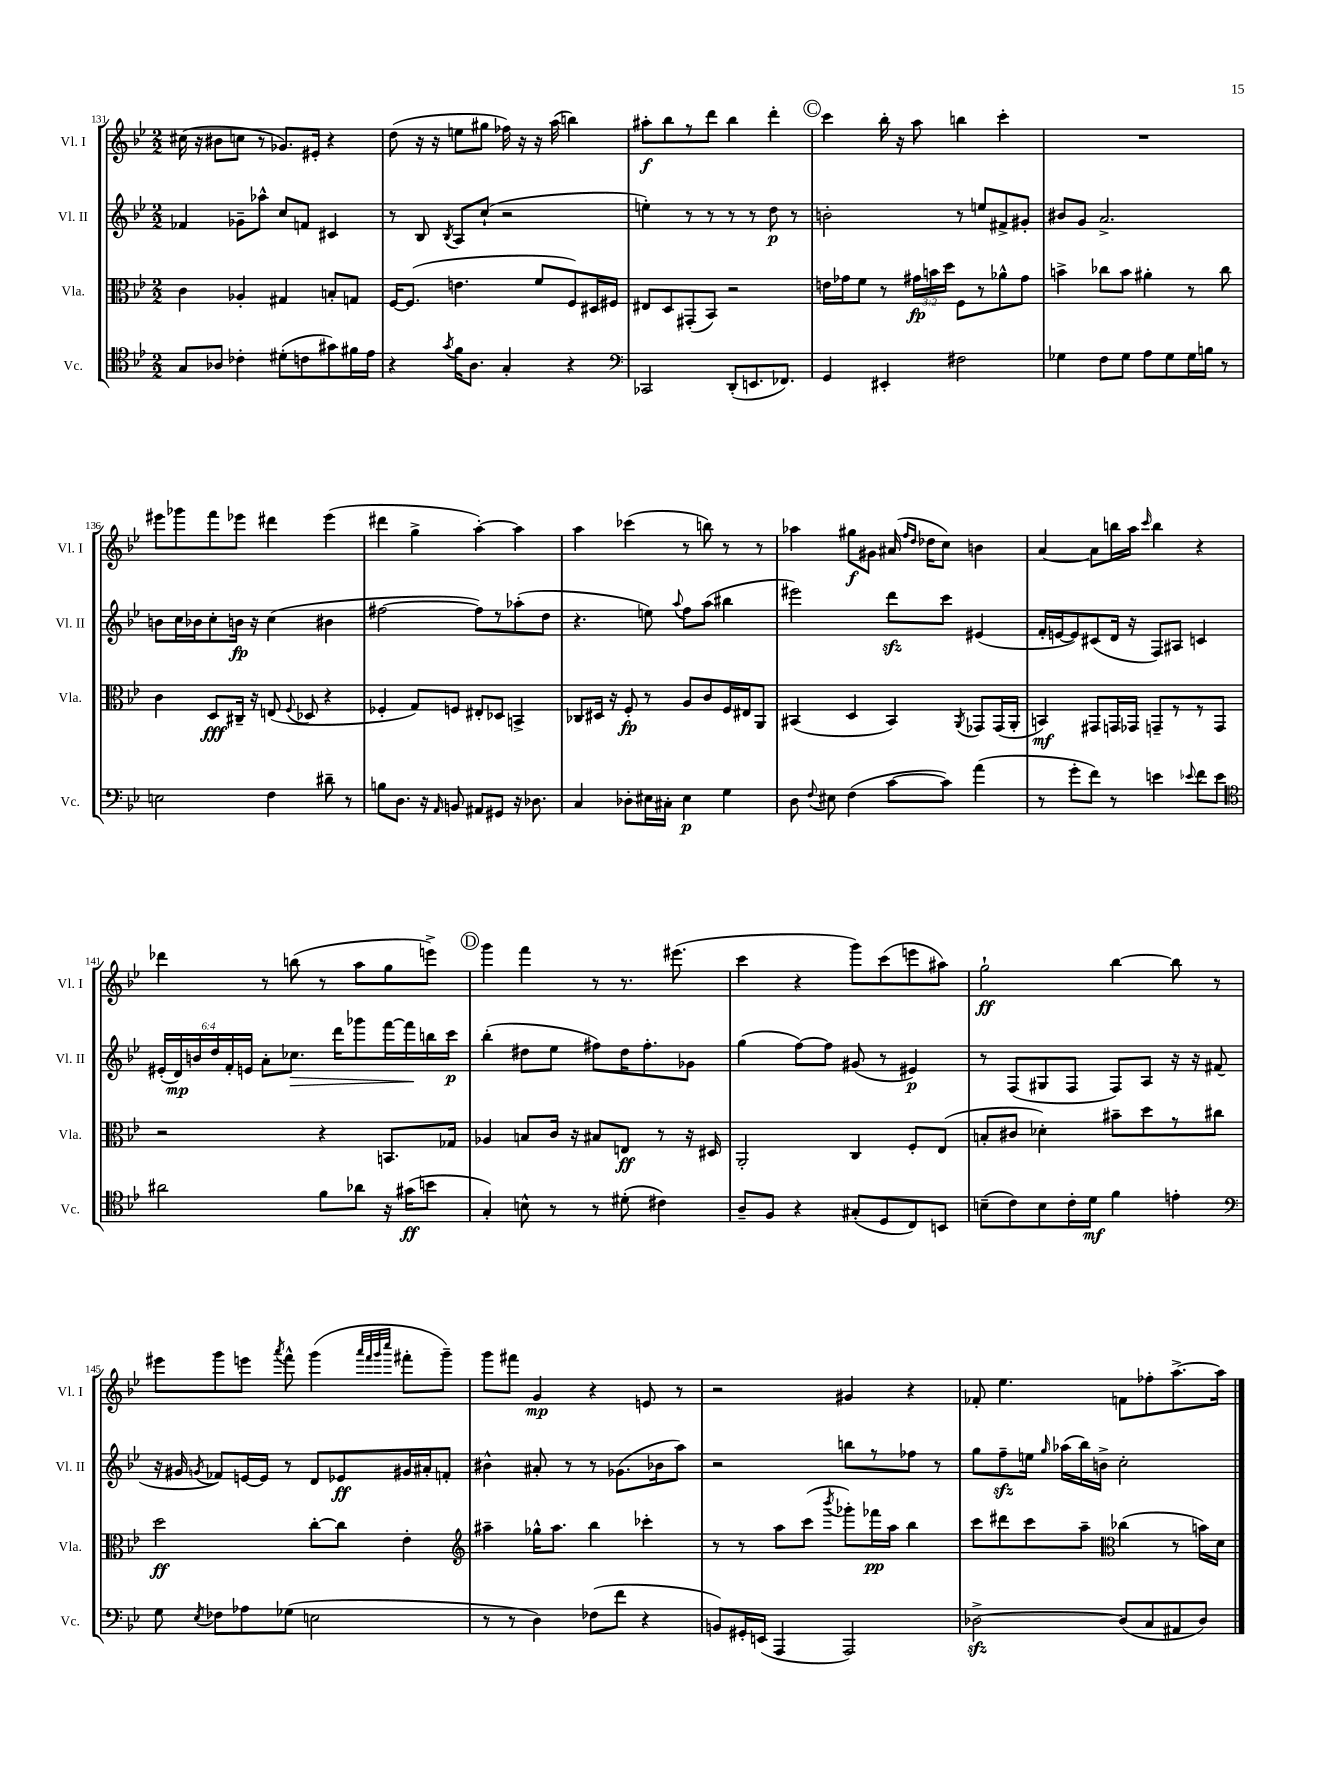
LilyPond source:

<<
\new StaffGroup <<
\new Staff = "s0" \with { instrumentName = "Vl. I" shortInstrumentName = "Vl. I" } {
    \clef treble \key bes \major \numericTimeSignature \time 2/2
    \autoBeamOff cis''16( r16 bis'8[ c''8] r8 ges'8.[) eis'16]-. r4 |
    d''8( r16 r16 e''8[ gis''8] fes''16) r16 r16 a''16( b''4) |
    ais''8[-.\f bes''8 r8 d'''8] bes''4 d'''4-. |
    \mark \markup { \circle "C" } c'''4 bes''16-. r16 a''8 b''4 c'''4-. |
    R1 |
    eis'''8[ ges'''8 f'''8 ees'''8] dis'''4 ees'''4( |
    dis'''4 g''4-> a''4~-.) a''4 |
    a''4 ces'''4( r8 b''8) r8 r8 |
    aes''4 gis''8[\f gis'8] ais'16( \grace { f''16[ d''16] } des''16[ c''8]) b'4 |
    a'4~ a'8[ b''16 a''16] \grace { c'''16 } b''4 r4 |
    des'''4 r8 b''8( r8 a''8[ g''8 e'''8]->) |
    \mark \markup { \circle "D" } g'''4 f'''4 r8 r8. eis'''8.( |
    c'''4 r4 g'''8[) c'''8( e'''8 ais''8]) |
    g''2-!\ff bes''4~ bes''8 r8 |
    eis'''8[ g'''8 e'''8] \acciaccatura { a'''8 } f'''8-^ g'''4( \grace { a'''32[ f'''32 g'''32 c''''32] } fis'''8[-. g'''8]--) |
    g'''8[ fis'''8] g'4\mp r4 e'8 r8 |
    r2 gis'4 r4 |
    fes'8-. ees''4. f'8[ fes''8-. a''8.~-> a''16] \bar "|." |
}
\new Staff = "s1" \with { instrumentName = "Vl. II" shortInstrumentName = "Vl. II" } {
    \clef treble \key bes \major \numericTimeSignature \time 2/2 \override Staff.TupletNumber.text = #tuplet-number::calc-fraction-text
    \autoBeamOff fes'4 ges'8[-- aes''8]-^ c''8[ f'8] cis'4 |
    r8 bes8 \acciaccatura { bes8 } a8[ c''8]-!( r2 |
    e''4-.) r8 r8 r8 r8 d''8\p r8 |
    \mark \markup { \circle "C" } b'2-. r8 e''8[ fis'8-> gis'8]-. |
    bis'8[ g'8] a'2.-> |
    b'8[ c''16 bes'16 c''8-. b'16]\fp r16 c''4( bis'4 |
    fis''2~ fis''8[) r8 aes''8-.( d''8] |
    r4. e''8) \appoggiatura { a''8 } f''8[ a''8]( bis''4 |
    eis'''2) d'''8[\sfz c'''8] eis'4( |
    f'16[-. e'16~ e'8) cis'8( d'16] r16 f8[) ais8] c'4 |
    \tuplet 6/4 { eis'16[-.( d'16\mp) b'16 d''16 f'16-. e'16] } a'8[-. ces''8.]\> d'''16[ ges'''8 f'''16~ f'''16\! b''16 c'''16]\p |
    \mark \markup { \circle "D" } bes''4-.( dis''8[ ees''8] fis''8[) dis''16 fis''8.-. ges'8] |
    g''4( f''8[~) f''8] gis'8( r8 eis'4\p) |
    r8 f8[( gis8 f8] f8[) a8] r16 r16 fis'8( |
    r16 gis'16 \acciaccatura { g'8 } fes'8[) e'16~ e'16] r8 d'8[ ees'8\ff gis'16 ais'16-. f'8]-. |
    bis'4-^ ais'8-. r8 r8 ges'8.[( bes'16 a''8]) |
    r2 b''8[ r8 fes''8] r8 |
    g''8[ f''8--\sfz e''16] \grace { g''16 } aes''16[( bes''16) b'16]-> c''2-. \bar "|." |
}
\new Staff = "s2" \with { instrumentName = "Vla." shortInstrumentName = "Vla." } {
    \clef alto \key bes \major \numericTimeSignature \time 2/2 \override Staff.TupletNumber.text = #tuplet-number::calc-fraction-text
    \autoBeamOff c'4 aes4-. gis4 b8[-. g8] |
    f16[~ f8.]( e'4. f'8[ f8) dis16 fis16] |
    eis8[ d8 gis,8-.( bes,8]) r2 |
    \mark \markup { \circle "C" } e'16[ ges'16 f'8] r8 \tuplet 3/2 { gis'16[\fp b'16 d''16] } f8[ r8 aes'8-^ gis'8] |
    b'4-> ces''8[ b'8] ais'4-. r8 ces''8 |
    c'4 d8[\fff cis16]-- r16 e8( \appoggiatura { f8 } des8 r4 |
    fes4-. g8[) f8] eis8[-. des8] b,4-> |
    ces8[ dis16] r16 f8-.\fp r8 a8[ c'8 f16 eis16 a,8] |
    bis,4( d4 bis,4) \acciaccatura { a,8 } ges,8[ ges,16( a,16]-. |
    b,4\mf) gis,8[ g,16 ges,16] g,8[-- r8 r8 g,8] |
    r2 r4 b,8.[ ges16] |
    \mark \markup { \circle "D" } aes4 b8[ c'16] r16 bis8[ e8]\ff r8 r16 dis16 |
    a,2-. c4 f8[-. ees8]( |
    b8[-. cis'8] des'4-.) bis'8[-- d''8 r8 cis''8] |
    d''2\ff c''8[~-. c''8] ees'4-. |
    \clef treble ais''4-- ges''16[-^ ais''8.] bes''4 ces'''4-. |
    r8 r8 a''8[ c'''8]( \acciaccatura { bes'''8 } ges'''8[-.) fes'''16\pp a''16] bes''4 |
    c'''8[ dis'''8 c'''8 a''8]-- \clef alto ces''4( r8 b'16[) d'16] \bar "|." |
}
\new Staff = "s3" \with { instrumentName = "Vc." shortInstrumentName = "Vc." } {
    \clef tenor \key bes \major \numericTimeSignature \time 2/2
    \autoBeamOff g8[ aes8] ces'4-. dis'8[-.( c'8 gis'8) fis'16 ees'16] |
    r4 \acciaccatura { g'8 } f'16[ a8.] g4-. r4 |
    \clef bass ces,2 d,8[-.( e,8. fes,8.]) |
    \mark \markup { \circle "C" } g,4 eis,4-. fis2 |
    ges4 f8[ ges8] a8[ ges8 ges16 b16] r8 |
    e2 f4 dis'8-- r8 |
    b8[ d8.] r16 \grace { a,16 } b,8 ais,8[ gis,8] r16 des8. |
    c4 des8[-. eis16 cis16]-. eis4\p g4 |
    d8 \appoggiatura { f8 } eis8 f4( c'8[~ c'8]) a'4( |
    r8 g'8[-. f'8]) r8 e'4 \appoggiatura { ees'8 } f'8[ ees'8] |
    \clef tenor ais'2 f'8[ aes'8] r16 gis'16[\ff( b'8] |
    \mark \markup { \circle "D" } g4-.) b8-^ r8 r8 dis'8-.( cis'4) |
    a8[-- f8] r4 gis8[-.( d8 c8) b,8] |
    b8[--( c'8) b8 c'16-. d'16]\mf f'4 e'4-. |
    \clef bass g8 \acciaccatura { ees8 } fes8[ aes8 ges8]( e2 |
    r8 r8 d4) fes8[( f'8] r4 |
    b,8[) gis,16-. e,16]( a,,4 a,,2) |
    des2~->\sfz des8[( c8 ais,8 des8]) \bar "|." |
}
>>
>>
\layout { \context { \Score currentBarNumber = #131 } }
